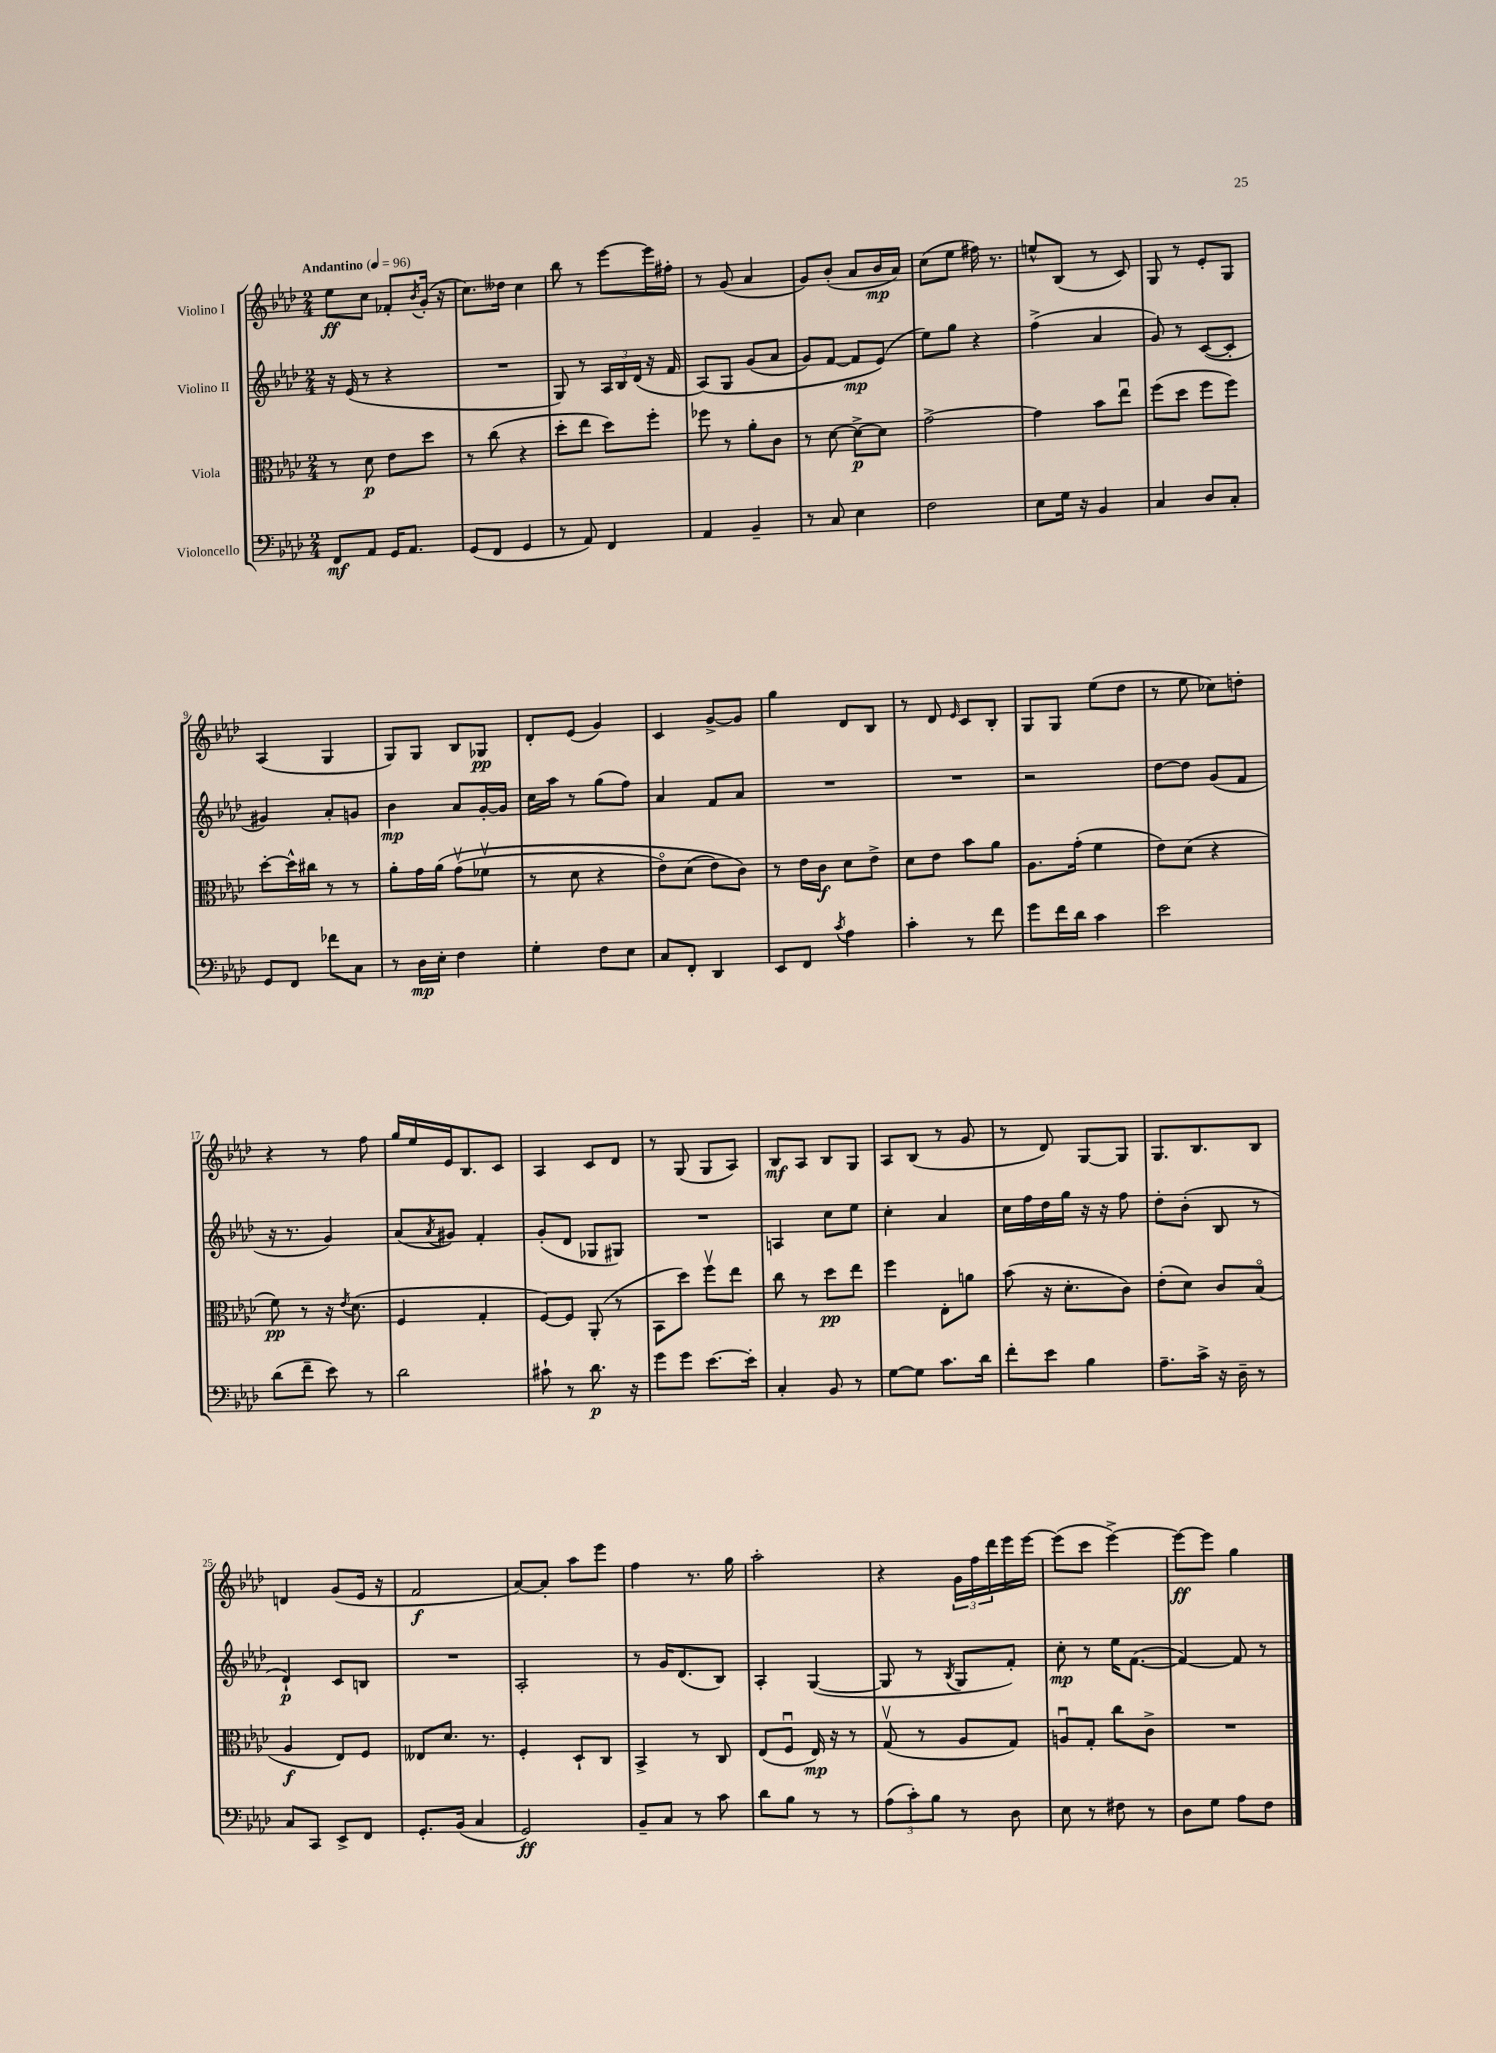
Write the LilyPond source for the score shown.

<<
\new StaffGroup <<
\new Staff = "s0" \with { instrumentName = "Violino I" } {
    \clef treble \key aes \major \numericTimeSignature \time 2/4 \tempo "Andantino" 4 = 96
    ees''8\ff c''8 fes'8-. \acciaccatura { bes'8 } g'16-.( r16 |
    c''8.) deses''16 c''4 |
    bes''8 r8 ees'''8~ ees'''16 fis''16-. |
    r8 g'8( aes'4 |
    g'8) bes'8-.( aes'8 bes'16\mp aes'16) |
    c''8( ees''8 fis''16) r8. |
    e''8-^ bes8( r8 c'8) |
    g8 r8 ees'8-. g8 |
    aes4( g4 |
    g8) g8 bes8 ges8\pp |
    des'8-. ees'8( g'4) |
    c'4 g'8~-> g'8 |
    g''4 des'8 bes8 |
    r8 des'8 \grace { ees'16 } c'8 bes8-. |
    g8 g8 ees''8( des''8 |
    r8 ees''8 ces''8) d''8-. |
    r4 r8 f''8 |
    g''16 ees''16 ees'16 bes8. c'8 |
    aes4 c'8 des'8 |
    r8 g8( g8 aes8) |
    bes8\mf aes8 bes8 g8 |
    aes8 bes8( r8 g'8 |
    r8 des'8) g8~ g8 |
    g8. bes8. bes8 |
    d'4 g'8( ees'16 r16 |
    f'2\f |
    aes'8~) aes'8-. aes''8 ees'''8 |
    f''4 r8. g''16 |
    aes''2-. |
    r4 \tuplet 3/2 { g'16 f''16 des'''16 } ees'''16 ees'''16~ |
    ees'''8( c'''8 ees'''4~->) |
    ees'''8~\ff ees'''8 g''4 \bar "|." |
}
\new Staff = "s1" \with { instrumentName = "Violino II" } {
    \clef treble \key aes \major \numericTimeSignature \time 2/4
    r16 ees'16( r8 r4 |
    R2 |
    g8) r8 \tuplet 3/2 { aes16 bes16 des'16( } r16 f'16 |
    aes8)\( g8 g'8( aes'8 |
    g'8) f'8~ f'8\mp ees'8(\) |
    ees''8) g''8 r4 |
    f''4->( aes'4 |
    g'8) r8 c'8~( c'8-. |
    gis'4) aes'8-. g'8 |
    bes'4\mp aes'8 g'16~-. g'16 |
    c''16 aes''16 r8 g''8( f''8) |
    aes'4 f'8 aes'8 |
    R2 |
    R2 |
    r2 |
    des''8~ des''8 g'8( f'8 |
    r16 r8. g'4) |
    aes'8( \acciaccatura { aes'8 } gis'8) f'4-. |
    g'8-.( des'8 ges8 gis8) |
    R2 |
    a4 c''8 ees''8 |
    c''4-. aes'4 |
    c''16 f''16 des''16 g''16 r16 r16 f''8 |
    des''8-. bes'8-.( bes8 r8 |
    des'4-!\p) c'8 b8 |
    R2 |
    aes2-. |
    r8 g'16 des'8.( bes8) |
    aes4-. g4~( |
    g8 r8 \acciaccatura { bes8 } g8 f'8-.) |
    c''8-.\mp r8 ees''16 f'8.~( |
    f'4~) f'8 r8 \bar "|." |
}
\new Staff = "s2" \with { instrumentName = "Viola" } {
    \clef alto \key aes \major \numericTimeSignature \time 2/4
    r8 des'8\p ees'8 des''8 |
    r8 c''8( r4 |
    des''8-. ees''8 des''8) f''8-. |
    fes''8 r8 aes'8-. c'8 |
    r8 des'8~ des'8~->\p des'8 |
    g'2~-> |
    g'4 bes'8 ees''8\downbow |
    f''8( des''8 f''8 f''8) |
    des''8~-. des''16-^ cis''16 r8 r8 |
    aes'8-. g'16 aes'16\( g'8\upbow( fes'8\upbow |
    r8 des'8 r4 |
    ees'8\flageolet) des'8( ees'8) c'8\) |
    r8 ees'16 c'16\f des'8 ees'8-> |
    des'8 ees'8 bes'8 aes'8 |
    aes8. g'16-.( f'4 |
    ees'8) des'8( r4 |
    f'8\pp) r8 r16 \acciaccatura { ees'8 } des'8.( |
    f4 g4-. |
    f8~) f8 aes,8-.( r8 |
    bes,8 des''8) f''8\upbow ees''8 |
    c''8 r8 des''8\pp ees''8 |
    f''4 ees8-. a'8 |
    bes'8( r16 des'8.-. c'8) |
    ees'8-.( des'8) c'8 bes8\flageolet( |
    aes4\f ees8) f8 |
    eeses8 des'8. r8. |
    f4-. des8-! c8 |
    bes,4-> r8 c8 |
    ees8( f8\downbow ees16\mp) r16 r8 |
    g8\upbow( r8 aes8 g8) |
    a8\downbow g8-. c''8 c'8-> |
    R2 \bar "|." |
}
\new Staff = "s3" \with { instrumentName = "Violoncello" } {
    \clef bass \key aes \major \numericTimeSignature \time 2/4
    f,8\mf aes,8 g,16 aes,8. |
    g,8( f,8 g,4 |
    r8 aes,8) f,4 |
    aes,4 bes,4-- |
    r8 c8 ees4 |
    f2 |
    ees8 g16 r16 bes,4 |
    c4 des8 c8-. |
    g,8 f,8 fes'8 c8 |
    r8 des16\mp ees16-. f4 |
    g4-. f8 ees8 |
    c8 f,8-. des,4 |
    ees,8 f,8 \acciaccatura { c'8 } aes4 |
    c'4-. r8 f'8 |
    g'8 f'16 des'16 c'4 |
    ees'2 |
    des'8( f'8-- ees'8) r8 |
    des'2 |
    cis'8-! r8 des'8.\p r16 |
    g'8 g'8 ees'8.~ ees'16-. |
    c4-. bes,8 r8 |
    g8~ g8 c'8. des'16 |
    f'8-. ees'8 bes4 |
    aes8.-- c'16-> r16 des16-- r8 |
    c8 c,8 ees,8-> f,8 |
    g,8.-. bes,16( c4 |
    g,2\ff) |
    bes,8-- c8 r8 c'8 |
    des'8 bes8 r8 r8 |
    \tuplet 3/2 { aes8( c'8-.) bes8 } r8 des8 |
    ees8 r8 fis8 r8 |
    des8 g8 aes8 f8 \bar "|." |
}
>>
>>
